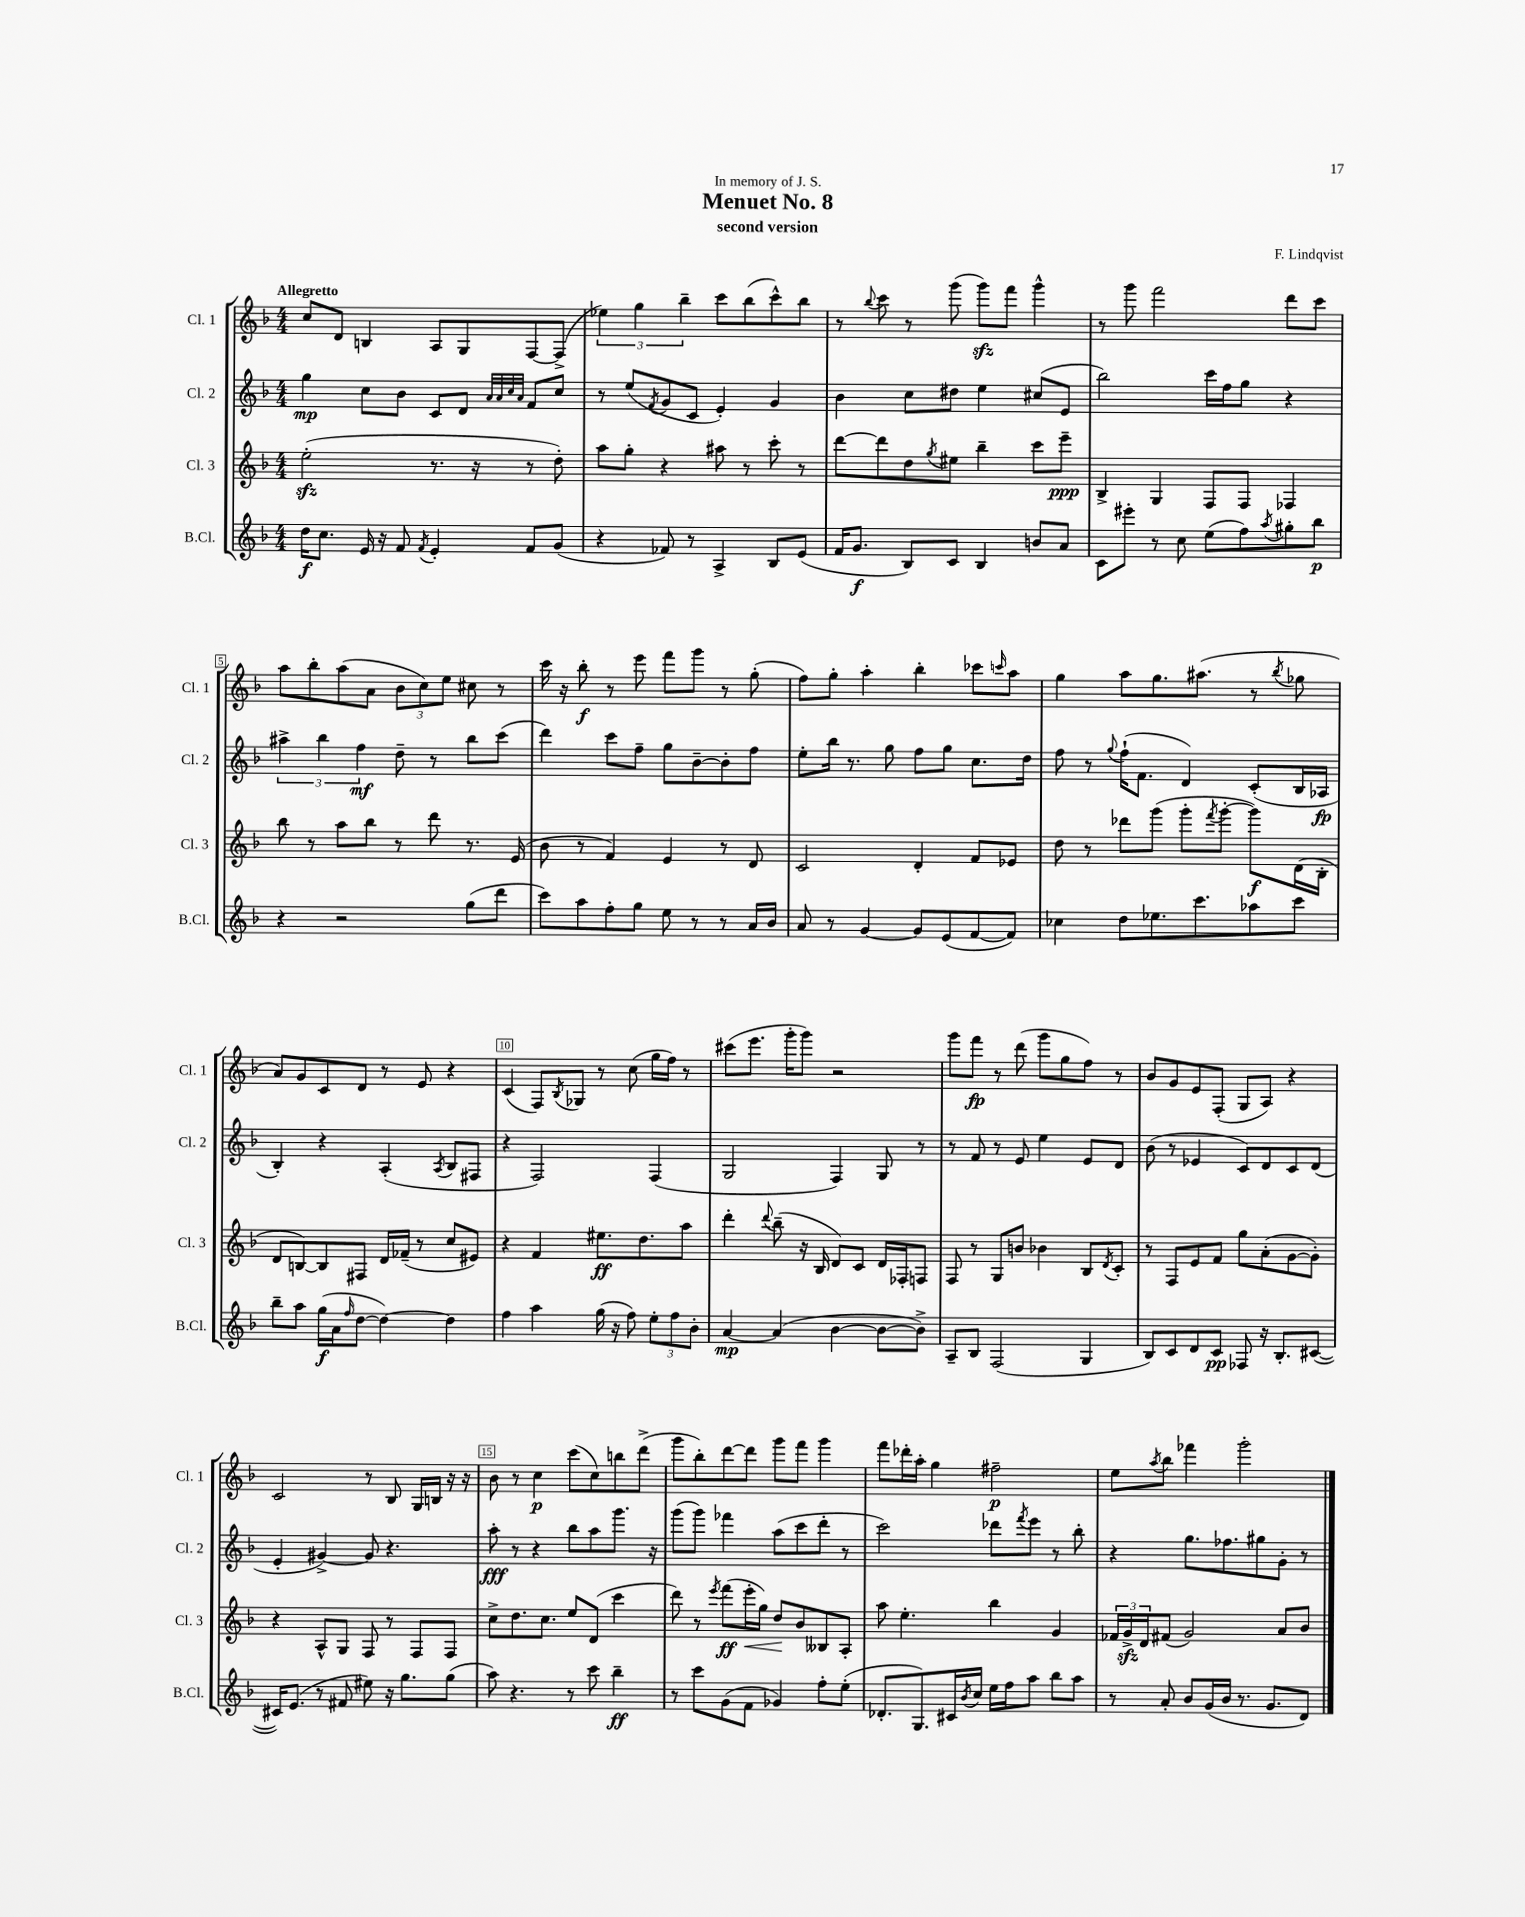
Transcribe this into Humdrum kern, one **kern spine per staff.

**kern	**dynam	**kern	**dynam	**kern	**dynam	**kern	**dynam
*part4	*part4	*part3	*part3	*part2	*part2	*part1	*part1
*staff4	*staff4	*staff3	*staff3	*staff2	*staff2	*staff1	*staff1
*I"B.Cl.	*	*I"Cl. 3	*	*I"Cl. 2	*	*I"Cl. 1	*
*I'B.Cl.	*	*I'Cl. 3	*	*I'Cl. 2	*	*I'Cl. 1	*
*clefG2	*	*clefG2	*	*clefG2	*	*clefG2	*
*k[b-]	*	*k[b-]	*	*k[b-]	*	*k[b-]	*
*M4/4	*	*M4/4	*	*M4/4	*	*M4/4	*
=1	=1	=1	=1	=1	=1	=1	=1
!	!	!	!	!	!	!LO:TX:a:B:t=Allegretto	!
16dd\KL	f	(2eezz'\	.	4gg\	mp	8cc/L	.
8.cc\J	.	.	.	.	.	.	.
.	.	.	.	.	.	8d/J	.
16e/	.	.	.	8cc\L	.	4Bn/	.
16r	.	.	.	.	.	.	.
8f/	.	.	.	8b-\J	.	.	.
8qf/	.	.	.	.	.	.	.
4e'/	.	8.r	.	8c/L	.	8A/L	.
.	.	.	.	8d/J	.	8G/	.
.	.	16r	.	.	.	.	.
.	.	.	.	32qqa/LLL	.	.	.
.	.	.	.	32qqa/	.	.	.
.	.	.	.	32qqcc/	.	.	.
.	.	.	.	32qqa/JJJ	.	.	.
8f/L	.	8r	.	8f/L	.	[8F/	.
(8g/J	.	8dd'\)	.	8cc/J	.	(8F^/J]	.
=2	=2	=2	=2	=2	=2	=2	=2
4r	.	8aa\L	.	8r	.	6ee-X\)	.
.	.	8gg'\J	.	(8ee/L	.	.	.
.	.	.	.	.	.	6gg\	.
.	.	.	.	8qf/	.	.	.
8f-X/)	.	4r	.	8g/	.	.	.
.	.	.	.	.	.	6bb-~\	.
8r	.	.	.	8c/J	.	.	.
4A^/	.	8aa#X\	.	4e'/)	.	8ccc\L	.
.	.	8r	.	.	.	(8bb-\	.
8B-/L	.	8ccc'\	.	4g/	.	8ccc^^\)	.
(8e/J	.	8r	.	.	.	8bb-\J	.
=3	=3	=3	=3	=3	=3	=3	=3
16f/KL	.	[8ddd\L	.	4b-\	.	8r	.
8.g/J	f	.	.	.	.	.	.
.	.	.	.	.	.	8qqbb-/	.
.	.	8ddd\]	.	.	.	8ccc\	.
8B-/L)	.	8dd\	.	8cc\L	.	8r	.
.	.	8qgg/	.	.	.	.	.
8c/J	.	8ee#X\J	.	8dd#X\J	.	(8ggg\	.
4B-/	.	4bb-~\	.	4ee\	.	8gggzz\L)	.
.	.	.	.	.	.	8fff\J	.
8bn/L	.	8ccc\L	.	(8cc#X/L	.	4ggg^^\	.
8a/J	.	8eee~\J	ppp	8e/J	.	.	.
=4	=4	=4	=4	=4	=4	=4	=4
8c\L	.	4B-^/	.	2bb-\)	.	8r	.
8eee#X'\J	.	.	.	.	.	8ggg\	.
8r	.	4G/	.	.	.	2fff\	.
8cc\	.	.	.	.	.	.	.
(8ee\L	.	8F/L	.	16ccc\LL	.	.	.
.	.	.	.	16ff\J	.	.	.
8ff\)	.	8F/J	.	8gg\J	.	.	.
8qaa/	.	.	.	.	.	.	.
8gg#X'\	.	4F-X/	.	4r	.	8ddd\L	.
8bb-\J	p	.	.	.	.	8ccc\J	.
!!LO:LB:g=z
=5	=5	=5	=5	=5	=5	=5	=5
4r	.	8bb-\	.	6aa#X^\	.	8aa\L	.
.	.	8r	.	.	.	8bb-'\	.
.	.	.	.	6bb-\	.	.	.
2r	.	8aa\L	.	.	.	(8aa\	.
.	.	.	.	6ff\	mf	.	.
.	.	8bb-\J	.	.	.	8a\J	.
.	.	8r	.	8dd~\	.	12b-\L	.
.	.	.	.	.	.	12cc\)	.
.	.	8ddd\	.	8r	.	.	.
.	.	.	.	.	.	12ee\J	.
(8gg\L	.	8.r	.	8bb-\L	.	8cc#X\	.
8ddd\J	.	.	.	(8ccc\J	.	8r	.
.	.	(16e/	.	.	.	.	.
=6	=6	=6	=6	=6	=6	=6	=6
8ccc\L)	.	8b-\	.	4ddd\)	.	16ccc\	.
.	.	.	.	.	.	16r	.
8aa\	.	8r	.	.	.	8bb-'\	f
8ff'\	.	4f/)	.	8ccc\L	.	8r	.
8gg\J	.	.	.	8ff~\J	.	8eee\	.
8ee\	.	4e/	.	8gg\L	.	8fff\L	.
8r	.	.	.	[8b-~\	.	8ggg\J	.
8r	.	8r	.	8b-'\]	.	8r	.
16a/LL	.	8d/	.	8ff\J	.	(8gg'\	.
16b-/JJ	.	.	.	.	.	.	.
=7	=7	=7	=7	=7	=7	=7	=7
8a/	.	2c/	.	8ee'\L	.	8ff\L)	.
8r	.	.	.	16bb-\Jk	.	8gg'\J	.
.	.	.	.	8.r	.	.	.
[4g/	.	.	.	.	.	4aa'\	.
.	.	.	.	8gg\	.	.	.
8g/L]	.	4d'/	.	8ff\L	.	4bb-'\	.
(8e/	.	.	.	8gg\J	.	.	.
[8f/	.	8f/L	.	8.cc\L	.	8ccc-X\L	.
.	.	.	.	.	.	16qqcccn/	.
8f/J])	.	8e-X/J	.	.	.	8aa\J	.
.	.	.	.	16dd\Jk	.	.	.
=8	=8	=8	=8	=8	=8	=8	=8
4cc-X\	.	8dd\	.	8ff\	.	4gg\	.
.	.	8r	.	8r	.	.	.
.	.	.	.	8qqgg/	.	.	.
8dd\L	.	8ddd-X\L	.	(16ff`\KL	.	8aa\L	.
.	.	.	.	8.f\J	.	.	.
8.ee-X\	.	(8ggg\J	.	.	.	8.gg\	.
.	.	8ggg'\L	.	4d/)	.	.	.
8.ccc\	.	.	.	.	.	(8.aa#X\J	.
.	.	8qfff/	.	.	.	.	.
.	.	[8ggg'\J	.	.	.	.	.
8aa-X\	.	8ggg\L])	f	(8c'/L	.	8r	.
.	.	.	.	.	.	8qbb-/	.
8ccc\J	.	(16d\L	.	16B-/L	.	8gg-X\	.
.	.	16B-'\JJ	.	16A-X/JJ	fp	.	.
!!LO:LB:g=z
=9	=9	=9	=9	=9	=9	=9	=9
8bb-~\L	.	8d/L	.	4B-'/)	.	8a/L)	.
8aa\J	.	[8Bn/)	.	.	.	8g/	.
(16gg\LL	f	8B/]	.	4r	.	8c/	.
16a\J	.	.	.	.	.	.	.
16qqff/	.	.	.	.	.	.	.
[8dd\J	.	8F#X/J	.	.	.	8d/J	.
4dd\_)	.	16d/LL	.	(4A'/	.	8r	.
.	.	(16f-X~/JJ	.	.	.	.	.
.	.	8r	.	.	.	8e/	.
.	.	.	.	8qA/	.	.	.
4dd\]	.	8cc/L	.	8B-/L	.	4r	.
.	.	8e#X/J)	.	8F#X/J	.	.	.
=10	=10	=10	=10	=10	=10	=10	=10
4ff\	.	4r	.	4r	.	(4c/	.
4aa\	.	4f/	.	2F/)	.	8F/L)	.
.	.	.	.	.	.	8qB-/	.
.	.	.	.	.	.	8G-X/J	.
(16gg\	.	8.ee#X\L	ff	.	.	8r	.
16r	.	.	.	.	.	.	.
8ff\)	.	.	.	.	.	(8cc\	.
.	.	8.dd\	.	.	.	.	.
12ee'\L	.	.	.	(4F/	.	16gg\LL	.
.	.	.	.	.	.	16ff\JJ)	.
12ff\	.	.	.	.	.	.	.
.	.	8aa\J	.	.	.	8r	.
12b-'\J	.	.	.	.	.	.	.
=11	=11	=11	=11	=11	=11	=11	=11
[4a/	mp	4ddd'\	.	2G/	.	(8ccc#X\L	.
.	.	.	.	.	.	8.eee\J	.
.	.	8qqddd/	.	.	.	.	.
(4a/]	.	(8bb-~\	.	.	.	.	.
.	.	.	.	.	.	16ggg'\KL	.
.	.	16r	.	.	.	8ggg\J)	.
.	.	16B-/	.	.	.	.	.
[4b-\	.	8d/L)	.	4F/)	.	2r	.
.	.	8c/J	.	.	.	.	.
8b-\L_	.	16d/LL	.	8G/	.	.	.
.	.	16F-X'/J	.	.	.	.	.
8b-^\J])	.	8Fn/J	.	8r	.	.	.
=12	=12	=12	=12	=12	=12	=12	=12
8A~/L	.	8F/	.	8r	.	8ggg\L	.
8B-/J	.	8r	.	8f/	.	8fff\J	fp
(2F/	.	8G/L	.	8r	.	8r	.
.	.	8bn/J	.	8e/	.	(8ddd\	.
.	.	4b-X\	.	4ee\	.	8ggg\L	.
.	.	.	.	.	.	8gg\	.
4G/	.	8B-/L	.	8e/L	.	8ff\J)	.
.	.	8qd/	.	.	.	.	.
.	.	8c'/J	.	8d/J	.	8r	.
=13	=13	=13	=13	=13	=13	=13	=13
8B-/L)	.	8r	.	(8b-\	.	8b-/L	.
8c/	.	8F/L	.	8r	.	8g/	.
8d/	.	8e/	.	4e-X/	.	8e/	.
8c/J	pp	8f/J	.	.	.	(8F'/J	.
8F-X/	.	8gg\L	.	8c/L)	.	8G/L	.
16r	.	(8a'\	.	8d/	.	8A/J)	.
8.B-'/L	.	.	.	.	.	.	.
.	.	[8g\	.	8c/	.	4r	.
([8c#X/J	.	8g'\J])	.	(8d/J	.	.	.
!!LO:LB:g=z
=14	=14	=14	=14	=14	=14	=14	=14
16c#X/KL])	.	4r	.	4e'/	.	2c/	.
(8.e/J	.	.	.	.	.	.	.
8r	.	8A^^/L	.	[4g#X^/)	.	.	.
8f#X/	.	8G/J	.	.	.	.	.
8ee#X\)	.	8F/	.	8g#/]	.	8r	.
16r	.	8r	.	4.r	.	8B-/	.
8.gg\L	.	.	.	.	.	.	.
.	.	8F/L	.	.	.	16G/LL	.
.	.	.	.	.	.	16Bn/JJ	.
(8gg\J	.	8F/J	.	.	.	16r	.
.	.	.	.	.	.	16r	.
=15	=15	=15	=15	=15	=15	=15	=15
8aa\)	.	8cc^\L	.	8aa'\	fff	8b-\	.
4.r	.	8.dd\	.	8r	.	8r	.
.	.	.	.	4r	.	4cc\	p
.	.	8.cc\J	.	.	.	.	.
8r	.	8ee/L	.	8bb-\L	.	(8ccc\L	.
8ccc\	.	(8d/J	.	8aa\	.	8cc\)	.
4bb-~\	ff	4ccc\	.	8.ggg\J	.	8bbn\	.
.	.	.	.	.	.	(8ddd^\J	.
.	.	.	.	16r	.	.	.
=16	=16	=16	=16	=16	=16	=16	=16
8r	.	8ddd\)	.	(8ggg\L	.	8ggg\L	.
8ccc\L	.	8r	.	8ggg\J)	.	8bb-'\)	.
.	.	8qeee/	.	.	.	.	.
(8g\	.	(8fff\L	ff	4fff-X\	.	[8ddd\	.
!	!	!	!LO:HP:b	!	!	!	!
8f\J	.	16eee'\L	<	.	.	8ddd\J]	.
.	.	16gg\JJ)	.	.	.	.	.
4g-X/)	.	8dd/L	.	(8aa\L	.	8ggg\L	.
.	.	8b-/	[	8ccc\	.	8fff\J	.
8ff'\L	.	8B--X/	.	8ddd'\J	.	4ggg\	.
(8ee'\J	.	8A'/J	.	8r	.	.	.
=17	=17	=17	=17	=17	=17	=17	=17
8.d-X'/L	.	8aa\	.	2ccc\)	.	8fff\L	.
.	.	4.ee'\	.	.	.	16ddd-X'\L	.
8.G/)	.	.	.	.	.	16aa'\JJ	.
.	.	.	.	.	.	4gg\	.
16c#X/L	.	.	.	.	.	.	.
8qb-/	.	.	.	.	.	.	.
16cc/JJ	.	.	.	.	.	.	.
16ee\LL	.	4bb-\	.	8ddd-X\L	.	2ff#X~\	p
16ff\J	.	.	.	.	.	.	.
.	.	.	.	8qfff/	.	.	.
8aa\J	.	.	.	8eee\J	.	.	.
8bb-\L	.	4g/	.	8r	.	.	.
8aa\J	.	.	.	8bb-'\	.	.	.
=18	=18	=18	=18	=18	=18	=18	=18
8r	.	24f-X/LL	.	4r	.	8ee\L	.
.	.	24gzz^/	.	.	.	.	.
.	.	24d/J	.	.	.	.	.
.	.	.	.	.	.	8qaa/	.
8a'/	.	(8f#X/J	.	.	.	8bb-\J	.
8b-/L	.	2g/)	.	8.gg\L	.	4fff-X\	.
(16g/L	.	.	.	.	.	.	.
16b-/JJ	.	.	.	8.ff-X\	.	.	.
8.r	.	.	.	.	.	2ggg'\	.
.	.	.	.	8gg#X\	.	.	.
8.g/L	.	.	.	.	.	.	.
.	.	8a/L	.	8g'\J	.	.	.
8d/J)	.	8b-/J	.	8r	.	.	.
==	==	==	==	==	==	==	==
*-	*-	*-	*-	*-	*-	*-	*-
